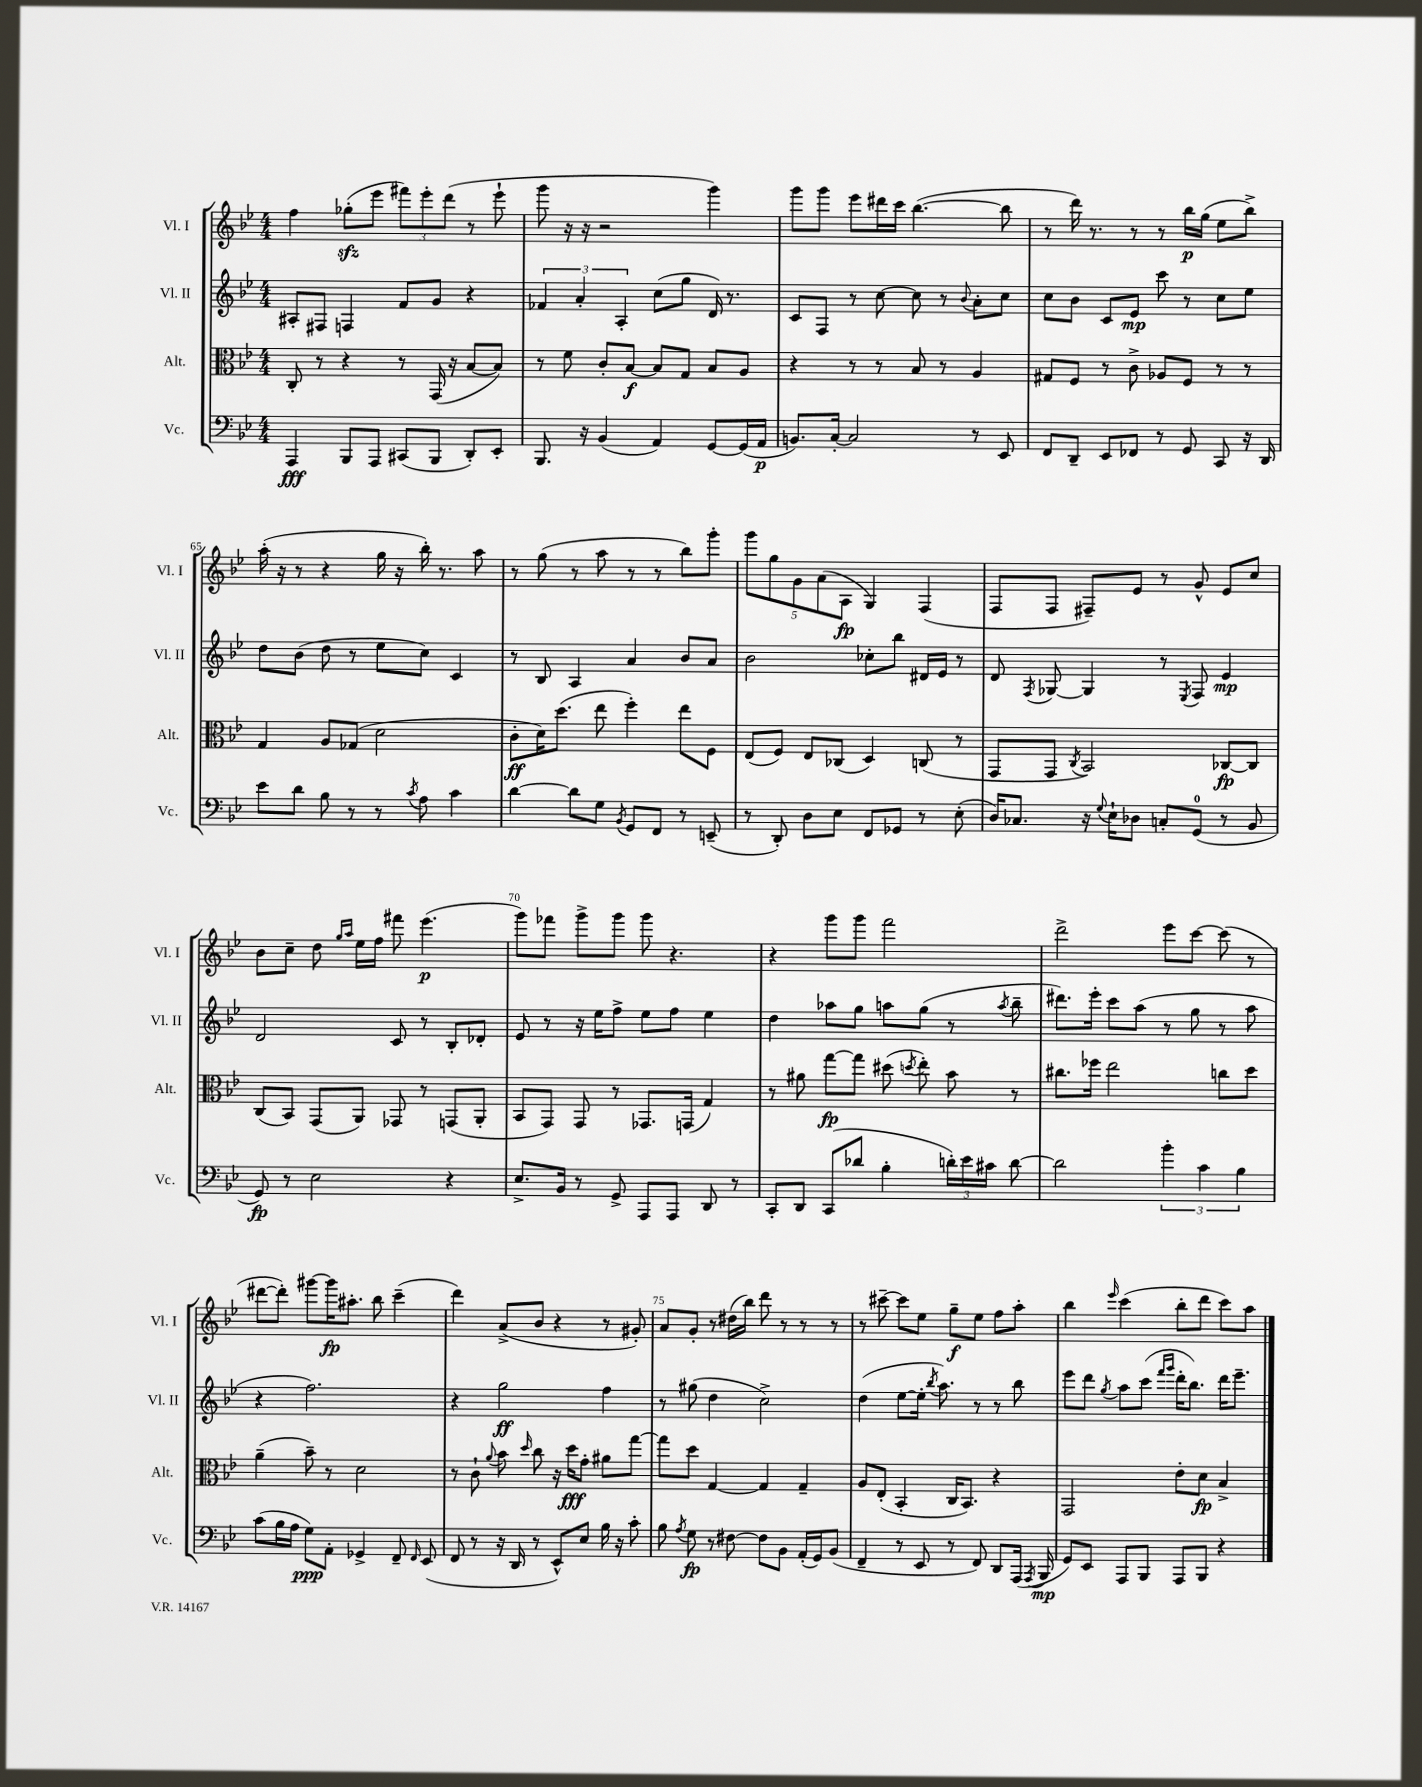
<<
\new StaffGroup <<
\new Staff = "s0" \with { instrumentName = "Vl. I" shortInstrumentName = "Vl. I" } {
    \clef treble \key bes \major \numericTimeSignature \time 4/4
    \autoBeamOff f''4 ges''8[-.\sfz( ees'''8] \tuplet 3/2 { fis'''8[) ees'''8-. d'''8]( } r8 ees'''8-! |
    g'''8 r16 r16 r2 g'''4) |
    g'''8[ g'''8] ees'''8[ dis'''16 c'''16] bes''4.~( bes''8 |
    r8 d'''16) r8. r8 r8 bes''16[\p g''16]( ees''8[ bes''8]->) |
    a''16-.( r16 r8 r4 g''16 r16 bes''16-.) r8. a''8 |
    r8 g''8( r8 a''8 r8 r8 bes''8[) g'''8]-. |
    \tuplet 5/4 { g'''8[ g''8 g'8 a'8( a8]\fp } g4) f4( |
    f8[ f8] fis8[--) ees'8] r8 g'8-^ ees'8[ c''8] |
    bes'8[ c''8]-- d''8 \grace { g''16[ a''16] } ees''16[ f''16] fis'''8 ees'''4.\p( |
    g'''8[) fes'''8] g'''8[-> g'''8] g'''8 r4. |
    r4 g'''8[ g'''8] f'''2 |
    d'''2-> ees'''8[ c'''8]~ c'''8( r8 |
    dis'''8[~ dis'''8]-.) gis'''8[~ gis'''16\fp ais''8.]-. bes''8 c'''4--( |
    d'''4) a'8[->( bes'8] r4 r8 gis'8-.) |
    a'8[ g'8]-. r8 dis''16[( bes''16]) d'''8 r8 r8 r8 |
    r8 cis'''8~-- cis'''8[ ees''8] g''8[--\f ees''8] f''8[ a''8]-. |
    bes''4 \grace { ees'''16 } c'''4( bes''8[-. d'''8] c'''8[) a''8] \bar "|." |
}
\new Staff = "s1" \with { instrumentName = "Vl. II" shortInstrumentName = "Vl. II" } {
    \clef treble \key bes \major \numericTimeSignature \time 4/4
    \autoBeamOff ais8[-. fis8] f4 f'8[ g'8] r4 |
    \tuplet 3/2 { fes'4 a'4-. a4-. } c''8[( g''8] d'16) r8. |
    c'8[ f8] r8 c''8~ c''8 r8 \appoggiatura { bes'8 } a'8[-. c''8] |
    c''8[ bes'8] c'8[ ees'8]\mp c'''8 r8 c''8[ ees''8] |
    d''8[ bes'8]( d''8 r8 ees''8[ c''8]) c'4 |
    r8 bes8 a4 a'4 bes'8[ a'8] |
    bes'2 ces''8[-. bes''8] dis'16[ ees'16] r8 |
    d'8 \acciaccatura { f8 } ges8~ ges4 r8 \acciaccatura { ees8 } f8 ees'4\mp |
    d'2 c'8 r8 bes8[-. des'8]-. |
    ees'8 r8 r16 ees''16[ f''8]-> ees''8[ f''8] ees''4 |
    d''4 aes''8[ g''8] a''8[ g''8]( r8 \acciaccatura { a''8 } bes''8-- |
    dis'''8.[) ees'''16]-. c'''8[ a''8]( r8 g''8 r8 a''8 |
    r4 f''2.) |
    r4 g''2\ff f''4 |
    r8 gis''8( d''4 c''2->) |
    d''4( ees''8[~ ees''16]-. \acciaccatura { bes''8 } a''8.) r8 r8 bes''8 |
    ees'''8[ d'''8] \acciaccatura { g''8 } a''8[ c'''8]( \grace { f'''16[ g'''16] } d'''16[-. bes''8.]) d'''16[ ees'''8.]-- \bar "|." |
}
\new Staff = "s2" \with { instrumentName = "Alt." shortInstrumentName = "Alt." } {
    \clef alto \key bes \major \numericTimeSignature \time 4/4
    \autoBeamOff c8-. r8 r4 r8 g,16( r16 bes8[~ bes8]) |
    r8 f'8 c'8[-. bes8]~\f bes8[ g8] bes8[ a8] |
    r4 r8 r8 bes8 r8 a4 |
    gis8[ f8] r8 c'8-> aes8[ f8] r8 r8 |
    g4 a8[ ges8]( d'2 |
    c'8[-.\ff d'16) d''8.]( ees''8 f''4-.) ees''8[ f8] |
    ees8[( f8]) ees8[ ces8]( d4) c8( r8 |
    g,8[ g,8] \acciaccatura { c8 } bes,2) ces8[~\fp ces8] |
    c8[( bes,8]) g,8[( a,8]) ges,8 r8 g,8[( a,8]-. |
    bes,8[ g,8]) g,8 r8 ges,8.[ g,16]( g4) |
    r8 ais'8 g''8[~\fp g''8] dis''8( \acciaccatura { d''8 } ees''8-.) bes'8 r8 |
    cis''8.[ fes''16] ees''2 c''8[ d''8] |
    a'4--( bes'8--) r8 d'2 |
    r8 c'8-! \appoggiatura { a'8 } bes'8 \grace { d''16 } c''8 r16 d''16[\fff g'8]-. ais'8[ g''8]~ |
    g''8[ d''8] g4~ g4 g4-- |
    a8[ ees8]-.( bes,4-. c16[ bes,8.]) r4 |
    g,2 ees'8[-. d'8]\fp bes4-> \bar "|." |
}
\new Staff = "s3" \with { instrumentName = "Vc." shortInstrumentName = "Vc." } {
    \clef bass \key bes \major \numericTimeSignature \time 4/4
    \autoBeamOff a,,4\fff bes,,8[ a,,8] cis,8[( bes,,8] d,8[-.) ees,8]-. |
    bes,,8. r16 bes,4( a,4) g,8[~ g,16( a,16]\p |
    b,8.[) c16]~-. c2 r8 ees,8 |
    f,8[ d,8]-- ees,8[ fes,8] r8 g,8 c,8 r16 d,16 |
    ees'8[ d'8] bes8 r8 r8 \acciaccatura { c'8 } a8 c'4 |
    d'4~ d'8[ g8] \acciaccatura { bes,8 } g,8[ f,8] r8 e,8--( |
    r8 d,8-.) d8[ ees8] f,8[ ges,8] r8 ees8-.( |
    d16[) ces8.] r16 \appoggiatura { g8 } ees16[-! des8] c8[-. g,8]-0( r8 bes,8 |
    g,8\fp) r8 ees2 r4 |
    ees8.[-> bes,16] r8 g,8-> a,,8[ a,,8] d,8 r8 |
    c,8[-. d,8] c,8[( des'8] bes4-. \tuplet 3/2 { d'16[-.) ees'16 cis'16] } d'8~ |
    d'2 \tuplet 3/2 { bes'4-. c'4 bes4 } |
    c'8[( bes16 a16] g8[\ppp) a,8]-. ges,4-> f,8-- \grace { f,16 } ees,8( |
    f,8 r8 r16 d,16 r8 ees,8[-^) ees8] bes16 r16 c'8-. |
    bes8 \acciaccatura { a8 } g8\fp r8 fis8~ fis8[ bes,8] a,16[-.( g,16) bes,8]( |
    f,4-- r8 ees,8 r8 f,8) d,8[ a,,16]( \acciaccatura { a,,8 } bes,,16\mp |
    g,8[) ees,8] a,,8[ bes,,8] a,,8[ bes,,8] r4 \bar "|." |
}
>>
>>
\layout { \context { \Score currentBarNumber = #61 \override BarNumber.break-visibility = ##(#f #t #t) barNumberVisibility = #(every-nth-bar-number-visible 5) } }
